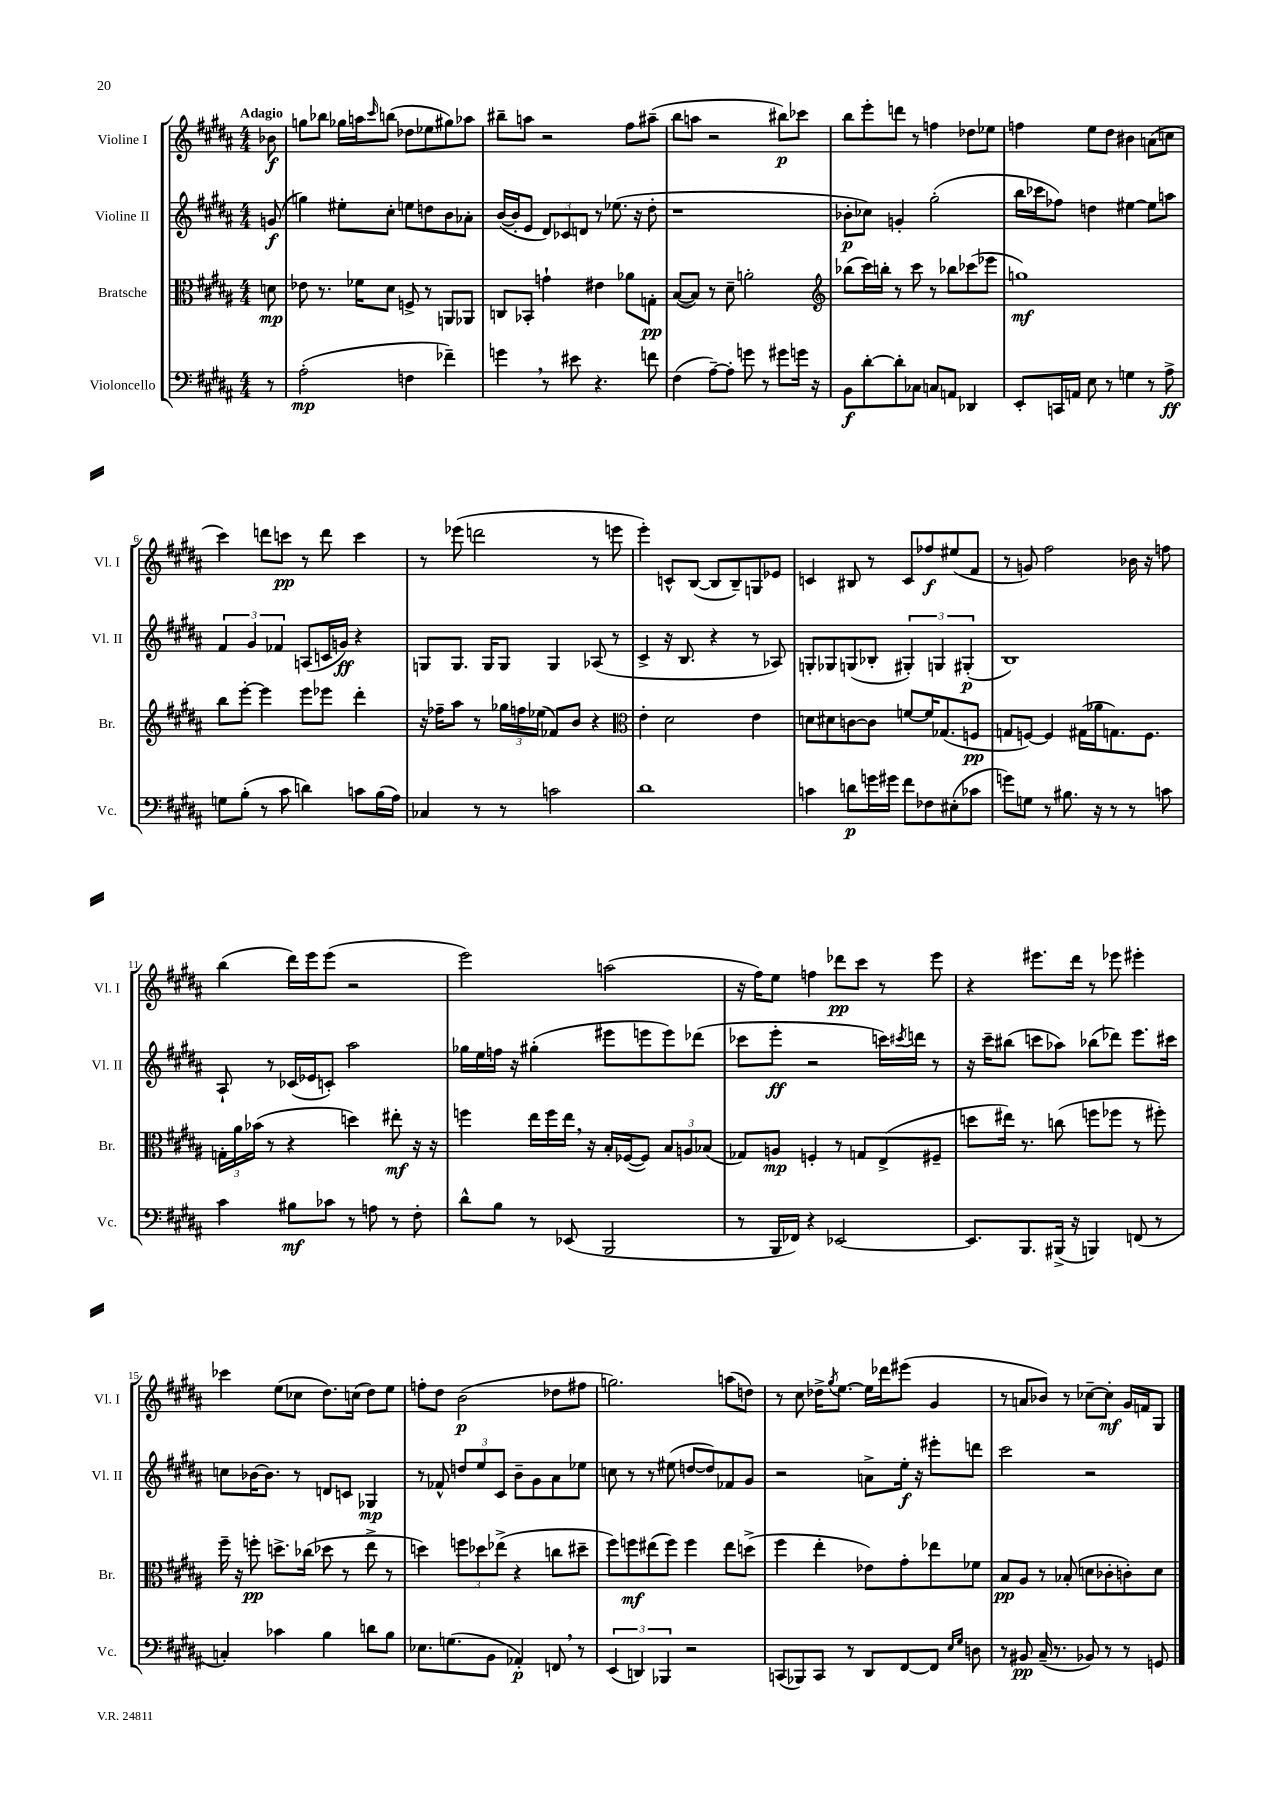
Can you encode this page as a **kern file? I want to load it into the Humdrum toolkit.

**kern	**dynam	**kern	**dynam	**kern	**dynam	**kern	**dynam
*part4	*part4	*part3	*part3	*part2	*part2	*part1	*part1
*staff4	*staff4	*staff3	*staff3	*staff2	*staff2	*staff1	*staff1
*I"Violoncello	*	*I"Bratsche	*	*I"Violine II	*	*I"Violine I	*
*I'Vc.	*	*I'Br.	*	*I'Vl. II	*	*I'Vl. I	*
*clefF4	*	*clefC3	*	*clefG2	*	*clefG2	*
*k[f#c#g#d#a#]	*	*k[f#c#g#d#a#]	*	*k[f#c#g#d#a#]	*	*k[f#c#g#d#a#]	*
*M4/4	*	*M4/4	*	*M4/4	*	*M4/4	*
=	=	=	=	=	=	=	=
!	!	!	!	!	!	!LO:TX:a:B:t=Adagio	!
8r	.	8dn\	mp	(8gn/	f	8b-X\	f
=1	=1	=1	=1	=1	=1	=1	=1
(2A#'\	mp	8e-X\	.	4ggn\)	.	8ggn\L	.
.	.	8.r	.	.	.	8bb-X\J	.
.	.	.	.	8ee#X'\L	.	16gg-X\LL	.
.	.	16f-X\KL	.	.	.	16aan\J	.
.	.	.	.	.	.	16qqccc#/	.
.	.	8d#\J	.	8cc#'\J	.	(8bbn\J	.
4Fn\	.	8Fn^/	.	8een\L	.	8dd-X\L	.
.	.	8r	.	8ddn\	.	8ee-X\	.
4f-X~\)	.	8AAn/L	.	8b\	.	8gg#X\)	.
.	.	8AA-X/J	.	8a-X'\J	.	8aa-X\J	.
=2	=2	=2	=2	=2	=2	=2	=2
4gn,\	.	8Cn/L	.	([16b/LL	.	8bb#X~\L	.
.	.	.	.	16b'/J]	.	.	.
.	.	8BB-X'/J	.	8e/J	.	8aan\J	.
8r	.	4gn`\	.	12d#/L)	.	2r	.
.	.	.	.	12c-X/	.	.	.
8e#X\	.	.	.	.	.	.	.
.	.	.	.	12dn/J	.	.	.
4.r	.	4e#X\	.	8r	.	.	.
.	.	.	.	(8.ee-X\	.	.	.
.	.	8a-X\L	.	.	.	8ff#\L	.
.	.	.	.	16r	.	.	.
8fn\	.	8Gn'\J	pp	8dd#'\	.	(8aa#X~\J	.
=3	=3	=3	=3	=3	=3	=3	=3
(4F#\	.	([8B/L	.	1r	.	8bb\L	.
.	.	8B/J])	.	.	.	8aan\J	.
[8A#~\L)	.	8r	.	.	.	2r	.
8A#'\J]	.	8d#~\	.	.	.	.	.
8gn\	.	2an'\	.	.	.	.	.
8r	.	.	.	.	.	.	.
8g#X\L	.	.	.	.	.	8bb#X\L)	p
16gn\Jk	.	.	.	.	.	8ccc-X\J	.
16r	.	.	.	.	.	.	.
=4	=4	=4	=4	=4	=4	=4	=4
*	*	*clefG2	*	*	*	*	*
8BB\L	f	(8bb-X\L	.	8b-X'\L	p	8bb\L	.
[8d#'\	.	16ccc#\L)	.	8cc-X\J)	.	8eee'\	.
.	.	16bbn'\JJ	.	.	.	.	.
8d#'\]	.	8r	.	4gn'/	.	8dddn\J	.
8C-X\J	.	8ccc#\	.	.	.	8r	.
8Cn/L	.	8r	.	(2gg#'\	.	4ffn\	.
8AAn/J	.	8bb-X\L	.	.	.	.	.
4DD-X/	.	(8ccc-X\	.	.	.	8dd-X\L	.
.	.	8eee-X\J	.	.	.	8ee-X\J	.
=5	=5	=5	=5	=5	=5	=5	=5
8EE'/L	.	1ggn)	mf	16bb\LL	.	4ffn\	.
.	.	.	.	16ccc-X\J	.	.	.
16CCn/L	.	.	.	8ff-X\J)	.	.	.
16AAn/JJ	.	.	.	.	.	.	.
8E\	.	.	.	4ddn\	.	8ee\L	.
8r	.	.	.	.	.	8dd#\J	.
4Gn\	.	.	.	[4ee#X\	.	4b#X\	.
8r	.	.	.	8ee#\L]	.	(8an\L	.
8A#^\	ff	.	.	8aan\J	.	8ccn\J	.
!!LO:LB:g=z
=6	=6	=6	=6	=6	=6	=6	=6
8Gn\L	.	8bb\L	.	6f#/	.	4ccc#\)	.
(8B'\J	.	[8eee'\J	.	.	.	.	.
.	.	.	.	6g#/	.	.	.
8r	.	4eee\]	.	.	.	8dddn\L	.
.	.	.	.	6f-X/	.	.	.
8c#\	.	.	.	.	.	8cccn\J	pp
4dn\)	.	8eee\L	.	(8An/L	.	8r	.
.	.	8eee-X\J	.	16cn/L	.	8ddd\	.
.	.	.	.	16gn/JJ)	ff	.	.
8cn\L	.	4ddd#'\	.	4r	.	4ccc\	.
(16B\L	.	.	.	.	.	.	.
16A#\JJ)	.	.	.	.	.	.	.
=7	=7	=7	=7	=7	=7	=7	=7
4C-X/	.	16r	.	8Gn/L	.	8r	.
.	.	16ff-X~\KL	.	.	.	.	.
.	.	8aa#\J	.	8.G/J	.	(8eee-X\	.
8r	.	8r	.	.	.	2dddn\	.
.	.	.	.	16G/KL	.	.	.
8r	.	24gg-X\LL	.	8G/J	.	.	.
.	.	24ffn\	.	.	.	.	.
.	.	(24ee-X\JJ	.	.	.	.	.
2cn\	.	8f-X/L)	.	4G/	.	.	.
.	.	8b/J	.	.	.	.	.
.	.	4r	.	(8A-X/	.	8r	.
.	.	.	.	8r	.	8eeen\	.
=8	=8	=8	=8	=8	=8	=8	=8
*	*	*clefC3	*	*	*	*	*
1d#	.	4e'\	.	4c#^/	.	4eee'\)	.
.	.	2d#\	.	16r	.	8cn^^/L	.
.	.	.	.	8.B/	.	.	.
.	.	.	.	.	.	([8B/J	.
.	.	.	.	4r	.	8B/L]	.
.	.	.	.	.	.	8B~/)	.
.	.	4e\	.	8r	.	8Gn/	.
.	.	.	.	8A-X/)	.	8e-X/J	.
=9	=9	=9	=9	=9	=9	=9	=9
4cn\	.	8dn\L	.	8Gn'/L	.	4cn/	.
.	.	8d#X\	.	8G-X/	.	.	.
8dn\L	p	[8cn\	.	(8Gn/	.	8B#X/	.
16gn\L	.	8c\J]	.	8B-X'/J	.	8r	.
16g#X\JJ	.	.	.	.	.	.	.
8f#\L	.	[8fn/L	.	6G#X'/)	.	8c/L	.
8F-X\	.	16f/K]	.	.	.	8ff-X/	f
.	.	.	.	6Gn/	.	.	.
.	.	(8.G-X/	.	.	.	.	.
(8E#X'\	.	.	.	.	.	(8ee#X/	.
.	.	.	.	(6G#X'/	p	.	.
8c-X\J	.	8Fn/J	pp	.	.	8f#/J	.
=10	=10	=10	=10	=10	=10	=10	=10
8gn\L)	.	8Gn/L	.	1B)	.	8r	.
8Gn\J	.	[8Fn/J)	.	.	.	8gn/)	.
8r	.	4F/]	.	.	.	2ff#\	.
8.B#X\	.	.	.	.	.	.	.
.	.	(16G#X\LL	.	.	.	.	.
16r	.	16a-X\J	.	.	.	.	.
8r	.	8.Gn\)	.	.	.	.	.
8r	.	.	.	.	.	16b-X\	.
.	.	8.F\J	.	.	.	16r	.
8cn\	.	.	.	.	.	8ffn\	.
!!LO:LB:g=z
=11	=11	=11	=11	=11	=11	=11	=11
4c#\	.	24Gn'\LL	.	8A#`/	.	(4bb\	.
.	.	24a#\	.	.	.	.	.
.	.	(24b-X\JJ	.	.	.	.	.
.	.	8r	.	8r	.	.	.
8B#X\L	mf	4r	.	(16c-X/LL	.	16ddd#\LL)	.
.	.	.	.	16e-X/J	.	16eee\J	.
8c-X\J	.	.	.	8cn'/J)	.	(8eee\J	.
8r	.	4ddn\)	.	2aa#\	.	2r	.
8An\	.	.	.	.	.	.	.
8r	.	8ee#X'\	mf	.	.	.	.
8F#'\	.	16r	.	.	.	.	.
.	.	16r	.	.	.	.	.
=12	=12	=12	=12	=12	=12	=12	=12
8d#^^\L	.	4ffn\	.	16gg-X\LL	.	2eee\)	.
.	.	.	.	16ee\	.	.	.
8B\J	.	.	.	16ffn\JJ	.	.	.
.	.	.	.	16r	.	.	.
8r	.	16ee\LL	.	(4gg#X'\	.	.	.
.	.	16ff\	.	.	.	.	.
(8EE-X/	.	16ee,\JJ	.	.	.	.	.
.	.	16r	.	.	.	.	.
2BBB/	.	16B'/LL	.	8eee#X\L	.	(2aan\	.
.	.	([16F-X/J	.	.	.	.	.
.	.	8F-/J])	.	8eeen\	.	.	.
.	.	12B/L	.	8eee\)	.	.	.
.	.	12An/	.	.	.	.	.
.	.	.	.	(8ddd-X\J	.	.	.
.	.	(12B-X/J	.	.	.	.	.
=13	=13	=13	=13	=13	=13	=13	=13
8r	.	8G-X/L)	.	8ccc-X\L	.	16r	.
.	.	.	.	.	.	16ff#\KL)	.
16BBB/LL	.	8An/J	mp	8eee'\J	ff	8ee\J	.
16FF-X/JJ)	.	.	.	.	.	.	.
4r	.	4Fn'/	.	2r	.	4ffn\	.
[2EE-X/	.	8r	.	.	.	8ddd-X\L	pp
.	.	8Gn/L	.	.	.	8ccc#\J	.
.	.	(8E^/	.	16cccn\LL)	.	8r	.
.	.	.	.	8qccc#X/	.	.	.
.	.	.	.	16dddn\JJ	.	.	.
.	.	8F#X~/J	.	8r	.	8eee\	.
=14	=14	=14	=14	=14	=14	=14	=14
8.EE-/L]	.	8ddn\L	.	16r	.	4r	.
.	.	.	.	16ccc#~\KL	.	.	.
.	.	16ee#X\Jk)	.	(8bb#X\J	.	.	.
8.BBB/	.	8.r	.	.	.	.	.
.	.	.	.	8cccn\L	.	8.eee#X\L	.
(16BBB#X^/Jk	.	(8ccn\	.	8aa-X\J)	.	.	.
16r	.	.	.	.	.	16ddd#\Jk	.
4BBBn/)	.	8ffn\L	.	(8bb-X\L	.	8r	.
.	.	8ff-X\J	.	8ddd-X\J)	.	8eee-X\	.
(8FFn/	.	8r	.	8.eee\L	.	4eee#X'\	.
8r	.	8ff#X'\)	.	.	.	.	.
.	.	.	.	16ccc#X\Jk	.	.	.
!!LO:LB:g=z
=15	=15	=15	=15	=15	=15	=15	=15
4Cn'/)	.	16ff#~\	.	8ccn\L	.	4ccc-X\	.
.	.	16r	.	.	.	.	.
.	.	8ffn'\	pp	[16b-X\K	.	.	.
.	.	.	.	8.b-\J]	.	.	.
4c-X\	.	8.ddn^\L	.	.	.	(8ee\L	.
.	.	.	.	8r	.	8cc-X\J	.
.	.	(16cc-X\Jk	.	.	.	.	.
4B\	.	8dd-X\	.	8dn/L	.	8.dd#\L)	.
.	.	8r	.	8cn/J	.	.	.
.	.	.	.	.	.	(16ccn\Jk	.
8dn\L	.	8ee^\	.	4G-X/	mp	8dd#\L)	.
8B\J	.	8r	.	.	.	8ee\J	.
=16	=16	=16	=16	=16	=16	=16	=16
8.E-X\L	.	4ddn\)	.	8r	.	8ffn'\L	.
.	.	.	.	8f-X^^/	.	8dd#\J	.
(8.Gn\	.	.	.	.	.	.	.
.	.	12ffn\L	.	12ddn/L	.	(2b\	p
.	.	12dd-X\	.	12ee/	.	.	.
8BB\J	.	.	.	.	.	.	.
.	.	(12ee-X^\J	.	12c#/J	.	.	.
4AA-X'/)	p	4r	.	8b~\L	.	.	.
.	.	.	.	8g#\	.	.	.
8FFn,/	.	8ccn\L	.	8a#\	.	8dd-X\L	.
8r	.	8dd#X~\J	.	8ee-X\J	.	8ff#X\J	.
=17	=17	=17	=17	=17	=17	=17	=17
(6EE/	.	8ff#\L)	.	8ccn\	.	2.ggn\)	.
.	.	8ffn\	mf	8r	.	.	.
6DDn/)	.	.	.	.	.	.	.
.	.	(8ee#X\	.	8r	.	.	.
6BBB-X/	.	.	.	.	.	.	.
.	.	8ff\J)	.	(8ee#X\	.	.	.
2r	.	4ff\	.	[8ddn/L	.	.	.
.	.	.	.	8dd/])	.	.	.
.	.	8ee#\L	.	8f-X/	.	(8aan\L	.
.	.	(8ddn^\J	.	8g#/J	.	8ddn\J)	.
=18	=18	=18	=18	=18	=18	=18	=18
(8CCn/L	.	4ff#\	.	2r	.	8r	.
8BBB-X/)	.	.	.	.	.	8cc#\	.
8CC/J	.	4ee'\	.	.	.	16dd-X^\KL	.
.	.	.	.	.	.	8qgg#/	.
.	.	.	.	.	.	[8.ee\J	.
8r	.	.	.	.	.	.	.
8DD#/L	.	8e-X\L)	.	8an^\L	.	16ee\LL]	.
.	.	.	.	.	.	16ddd-X\J	.
[8FF#/	.	8g#'\	.	16ee'\Jk	f	(8eee#X\J	.
.	.	.	.	16r	.	.	.
8FF#/J]	.	8ee-X\	.	8eee#X'\L	.	4g#/	.
16qqE/LL	.	.	.	.	.	.	.
16qqG#/JJ	.	.	.	.	.	.	.
8Dn\	.	8f-X\J	.	8dddn\J	.	.	.
=19	=19	=19	=19	=19	=19	=19	=19
8r	.	8B/L	pp	2ccc#\	.	8r	.
8BB#X/	pp	8A#/J	.	.	.	8an/L	.
(16C#~/	.	8r	.	.	.	8b-X/J)	.
8.r	.	.	.	.	.	.	.
.	.	(8B-X'/	.	.	.	8r	.
8BB-X/)	.	8dn\L	.	2r	.	[8cc-X~\L	.
8r	.	8c-X'\	.	.	.	8cc-'\J]	mf
8r	.	8cn'\)	.	.	.	16g#/LL	.
.	.	.	.	.	.	16fn/J	.
8GGn/	.	8d\J	.	.	.	8G#/J	.
==	==	==	==	==	==	==	==
*-	*-	*-	*-	*-	*-	*-	*-
